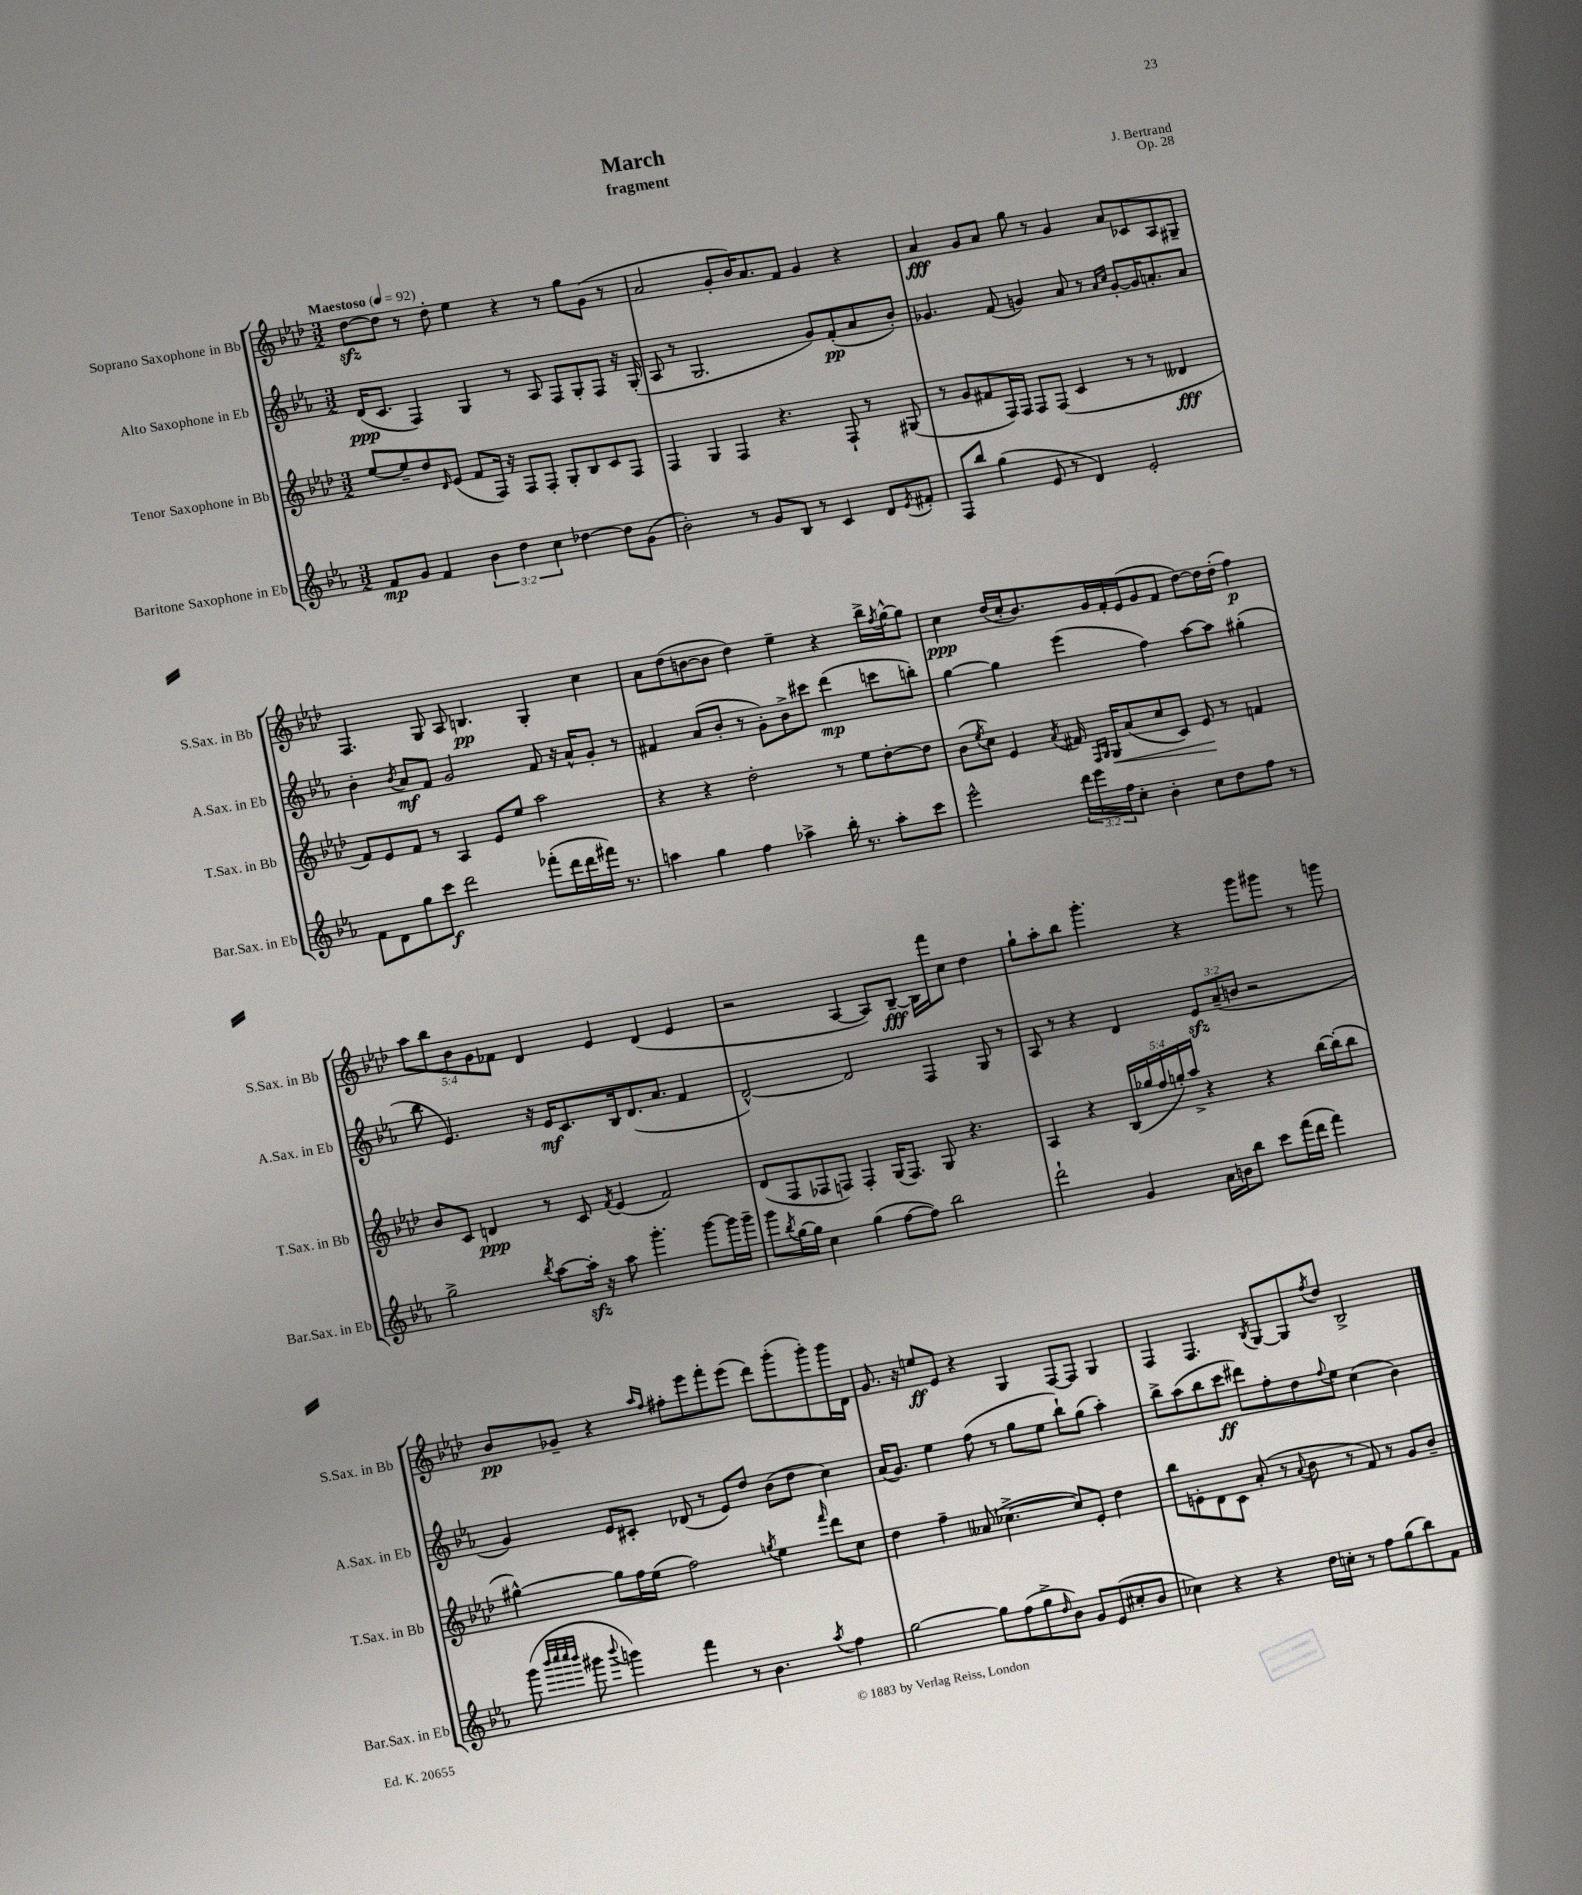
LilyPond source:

\header { title = "March" composer = "J. Bertrand" subtitle = "fragment" opus = "Op. 28" }
<<
\new StaffGroup <<
\new Staff = "s0" \with { instrumentName = "Soprano Saxophone in Bb" shortInstrumentName = "S.Sax. in Bb" } {
    \clef treble \key aes \major \numericTimeSignature \time 3/2 \override Staff.TupletNumber.text = #tuplet-number::calc-fraction-text \tempo "Maestoso" 4 = 92
    des''8~\sfz des''8 r8 des''8-. ees''4 r4 r8 g''8 g'8( r8 |
    aes'2 g'8-. bes'16) aes'8. f'8 g'4 r4 |
    aes'4\fff g'8 aes'8 g''8 r8 g'4 aes'8 ces'8 aes8 gis8-- |
    f4. g8 aes8 b4.\pp g4-. c''4 |
    aes'8 des''8( b'8~ b'8 des''4) ees''4-- r4 bes''16-> \acciaccatura { f''8 } g''16~-^ g''8 |
    c''4\ppp des''16( c''16-. bes'8.) g'16 f'16-. ees'16( g'8 f'8 des''8~) des''16 des''16-.( f''4\p) |
    \tuplet 5/4 { aes''8 bes''8 bes'8 g'8 fes'8 } des'4 ees'4 des'4( ees'4 |
    r2 aes4~ aes8) bes8~--\fff bes16 f'''16 c''8 des''4 |
    g''8-! aes''8-. bes''8 g'''4.-. r4 g'''8 gis'''8 r8 g'''8 |
    bes'8\pp ges'8-- r4 \grace { aes''16 f''16 } fis''8-. ees'''8 f'''8-. ees'''8( des'''8) g'''8-.( g'''8-.) g'''16 des'16 |
    g'8. r16 e''8\ff ees'8 r4 g4 f8~ f8 g4 |
    f4 f4. \acciaccatura { bes8 } g8~ g8 \acciaccatura { f''8 } des''8 bes2-> \bar "|." |
}
\new Staff = "s1" \with { instrumentName = "Alto Saxophone in Eb" shortInstrumentName = "A.Sax. in Eb" } {
    \clef treble \key ees \major \numericTimeSignature \time 3/2 \override Staff.TupletNumber.text = #tuplet-number::calc-fraction-text
    d'16\ppp( c'8. f4) g4 r8 aes8 f8 g8-. f8 r16 g16-.( |
    aes8 r8 g2. g'8) f'8-.\pp( aes'8 bes'8-.) |
    ges'4. f'8( g'4) aes'8 r8 \grace { aes'16 c''16 } g'8~-. g'16 a'8.-. a'8 |
    bes'4-. \acciaccatura { bes'8 } aes'8\mf f'8 g'2 f'8 r16 aes'16-^ g'8-. r8 |
    fis'4 aes'8( bes'8-. r8 g'8-.) bes'8-> cis'''8 d'''4\mp( c'''8 b''8-.) |
    g''4~ g''4 ees'''4( f''4) aes''8~ aes''8 gis''4-.( |
    bes''8 ees'4.) r16 ees'16\mf c'8. bes16 d'8.( aes'8. f'4 |
    d'2~-^) d'2 f4 g8 r8 |
    aes8 r8 r4 d'4 \tuplet 3/2 { ees'8\sfz aes'8--( b'8 } r2 |
    g'4) ees'8 cis'8-. des'8( r8 ees'8) d''8 bes'8( d''8 c''4) |
    aes'16( g'8.) ees''4 f''8( r8 g''8 ees''8 bes''8-!) g''8( aes''4-.) |
    bes''8-> aes''8( bes''8 c'''8\ff dis'''8) f''8-. d''8 \appoggiatura { f''8 } ees''8 c''4( bes'4) \bar "|." |
}
\new Staff = "s2" \with { instrumentName = "Tenor Saxophone in Bb" shortInstrumentName = "T.Sax. in Bb" } {
    \clef treble \key aes \major \numericTimeSignature \time 3/2 \override Staff.TupletNumber.text = #tuplet-number::calc-fraction-text
    ees''8~ ees''8-- des''8 \grace { des'16 } ees'8( f'8 f16) r16 f8 f8-. g8-. bes8 c'8 f8 |
    f4 g4 f4 r4. f8-! r8 gis8( |
    r8 g'8 fis'8 f16) f16 f8 f8( c'4 r8 r8 deses'4\fff |
    f'8) ees'8 f'8 r8 aes4 ees'8 ees''8 aes''2 |
    r4 r4 des''2-. r8 ees''8 des''8~-. des''8 |
    bes'8( \acciaccatura { ees''8 } c''8) ees'4 \acciaccatura { aes'8 } fis'16 \grace { f16 g16 } g16\< aes'8( c''8 c'8) ees'8\! r8 f'4 |
    bes'8 c'8 d'4\ppp r8 c'8 \acciaccatura { f'8 } ees'4( f'2) |
    des'8( f8 fes8 f8) f4-. g16( f8.) g8 r4. |
    aes4 r4 \tuplet 5/4 { bes16( ges''16 f''16 g''16-.) aes''16-> } r4 r4 bes''16~ bes''16-.( bes''8 |
    gis''4~-^) gis''8 f''16 ees''16( f''2) \acciaccatura { g''8 } ees''4 \grace { f'''16 } des'''8 c''8 |
    des''4 f''4-- aeses'8( ces''4.~-> ces''8) ees'8-. des''4 |
    bes''8 e'8-. des'8 c'8 aes'8-.( r8 \appoggiatura { aes'8 } bes'8 r8 f'8) r8 g'8 bes'8-- \bar "|." |
}
\new Staff = "s3" \with { instrumentName = "Baritone Saxophone in Eb" shortInstrumentName = "Bar.Sax. in Eb" } {
    \clef treble \key ees \major \numericTimeSignature \time 3/2 \override Staff.TupletNumber.text = #tuplet-number::calc-fraction-text
    f'8\mp g'8 f'4 \tuplet 3/2 { bes'4 d''4 c''4 } des''4~ des''8 g'8( |
    bes'2-.) r8 g'8 bes8 r8 c'4 d'8 \acciaccatura { ees'8 } fis'8-. |
    f8 bes''8 g''4( ees'8 r8 d'4) ees'2-. |
    f'8 d'8 g''8 c'''8\f d'''2 fes'''8-.( d'''16 d'''16 fis'''16) r8. |
    a''4 g''4 f''4 aes''4-> bes''16-. r8. aes''8-. c'''8 |
    ees'''2-^ \tuplet 3/2 { d'''16 ees'''16 f''16 } c''8-. bes'4-. c''8 d''8 f''8 r8 |
    g''2-> \acciaccatura { bes''8 } aes''8~ aes''16-.\sfz r16 aes''8 g'''4.-. g'''8~ g'''16 g'''16-- |
    g'''8 \acciaccatura { bes''8 } g''16~ g''16 c''4 g''4( f''8~ f''8) bes''2 |
    d'''2-! g'4 aes'16 b'16 bes''8 c'''8 f'''16( d'''16 f'''4) |
    g'''8( \grace { bes'''32 c''''32 c''''32 bes'''32 } gis'''8 \appoggiatura { bes'''8 } g'''4) f'''4 r8 bes'4. \acciaccatura { aes''8 } f''4 |
    g''2~ g''8 f''8( g''8-> \grace { d''16 } bes'8) g'8 ees'8( cis''8-. bes'8 |
    ces''4) r4 r4 d''16 c''16-. r8 f''8 g''8( bes''8) f'8 \bar "|." |
}
>>
>>
\layout { \context { \Score \remove "Bar_number_engraver" } }
